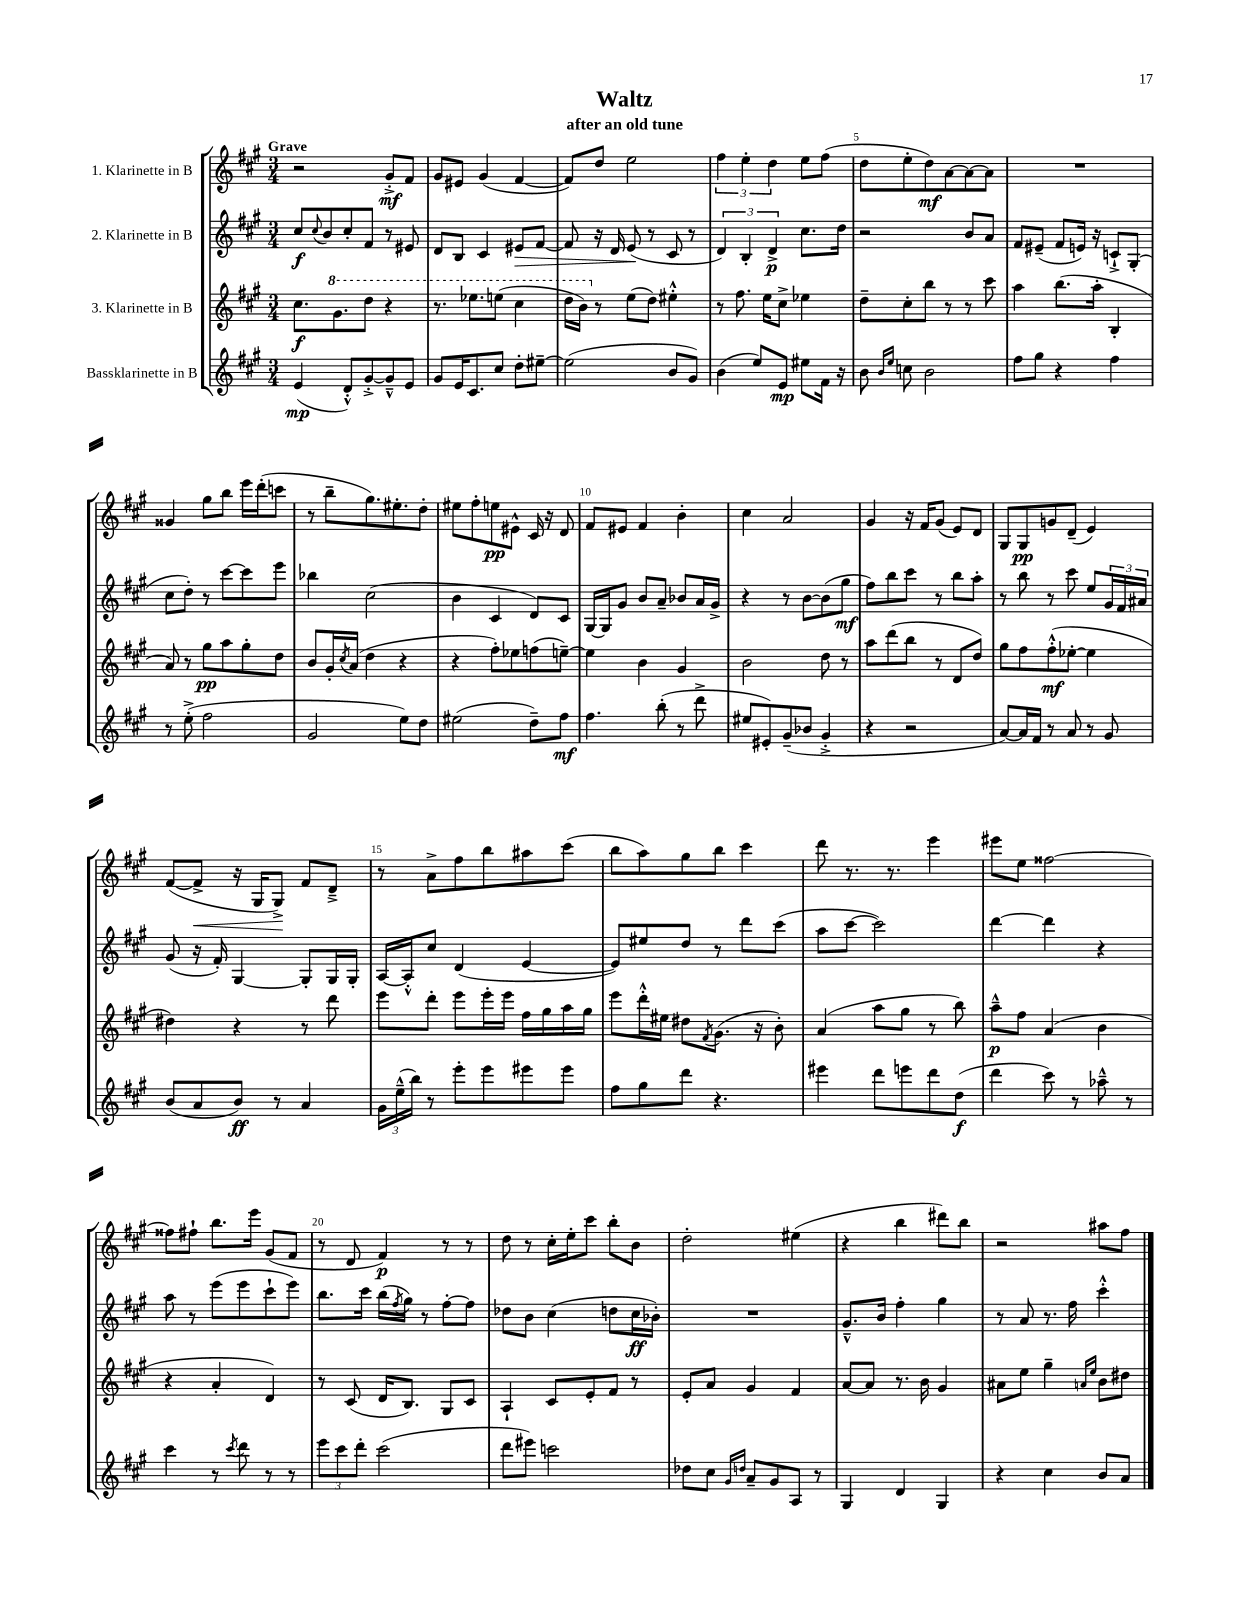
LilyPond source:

\header { title = "Waltz" subtitle = "after an old tune" }
<<
\new StaffGroup <<
\new Staff = "s0" \with { instrumentName = "1. Klarinette in B" } {
    \clef treble \key a \major \numericTimeSignature \time 3/4 \tempo "Grave"
    r2 gis'8-.->\mf fis'8 |
    gis'8 eis'8 gis'4( fis'4~ |
    fis'8) d''8 e''2 |
    \tuplet 3/2 { fis''4 e''4-. d''4 } e''8 fis''8( |
    d''8 e''8-. d''8\mf) a'8~ a'8~ a'8 |
    R2. |
    gisis'4 gis''8 b''8 e'''16 d'''16-.( c'''8 |
    r8 b''8-- gis''8.) eis''8.-. d''8-. |
    eis''8 fis''8-. e''8\pp eis'8-^ cis'16 r16 d'8 |
    fis'8 eis'8 fis'4 b'4-. |
    cis''4 a'2 |
    gis'4 r16 fis'16 gis'8( e'8) d'8 |
    gis8 gis8\pp g'8 d'8--( e'4) |
    fis'8~( fis'8->\< r16 gis16 gis8->\!) fis'8 d'8---> |
    r8 a'8-> fis''8 b''8 ais''8 cis'''8( |
    b''8 a''8) gis''8 b''8 cis'''4 |
    d'''8 r8. r8. e'''4 |
    eis'''8 e''8 fisis''2~ |
    fisis''8 fis''8-! b''8. e'''16 gis'8( fis'8 |
    r8 d'8 fis'4\p) r8 r8 |
    d''8 r8 cis''16-. e''16-. cis'''8 b''8-. b'8 |
    d''2-. eis''4( |
    r4 b''4 dis'''8) b''8 |
    r2 ais''8 fis''8 \bar "|." |
}
\new Staff = "s1" \with { instrumentName = "2. Klarinette in B" } {
    \clef treble \key a \major \numericTimeSignature \time 3/4
    cis''8\f \appoggiatura { cis''8 } b'8 cis''8-. fis'8 r8 eis'8 |
    d'8 b8 cis'4 eis'8\> fis'8~ |
    fis'8 r16 d'16 e'8\!( r8 cis'8 r8 |
    \tuplet 3/2 { d'4) b4-. d'4->\p } cis''8. d''16 |
    r2 b'8 a'8 |
    fis'8 eis'8--( fis'8 e'16) r16 c'8-!-> gis8-.( |
    cis''8 d''8-.) r8 cis'''8~ cis'''8 e'''8 |
    bes''4 cis''2( |
    b'4 cis'4 d'8) cis'8 |
    gis16~ gis16 gis'8 b'8 a'8-- bes'8 a'16 gis'16-> |
    r4 r8 b'8~ b'8( gis''8\mf |
    fis''8) b''8 cis'''8 r8 b''8 a''8-. |
    r8 b''8 r8 cis'''8 e''8 \tuplet 3/2 { gis'16 fis'16 ais'16 } |
    gis'8( r16 fis'16-.) gis4~ gis8-. gis16 gis16-. |
    a16~ a16-.-^ cis''8 d'4( e'4~ |
    e'8) eis''8 d''8 r8 d'''8 cis'''8( |
    a''8 cis'''8~ cis'''2) |
    d'''4~ d'''4 r4 |
    a''8 r8 e'''8( e'''8 cis'''8-! e'''8) |
    b''8. cis'''16 b''16( \acciaccatura { fis''8 } gis''16) r8 fis''8~-. fis''8 |
    des''8 b'8 cis''4( d''8 cis''16\ff bes'16-.) |
    R2. |
    gis'8.---^ b'16 fis''4-. gis''4 |
    r8 a'8 r8. fis''16 cis'''4-.-^ \bar "|." |
}
\new Staff = "s2" \with { instrumentName = "3. Klarinette in B" } {
    \clef treble \key a \major \numericTimeSignature \time 3/4
    cis''8.\f \ottava #1 gis''8. d'''8 r4 |
    r8. ees'''8. e'''8( cis'''4 |
    d'''16 b''16) \ottava #0 r8 e''8( d''8) eis''4-.-^ |
    r8 fis''8. e''16 cis''8-> ees''4 |
    d''8-- cis''8-. b''8 r8 r8 cis'''8 |
    a''4 b''8.( a''16-. b4-. |
    a'8) r8 gis''8\pp a''8 gis''8-. d''8 |
    b'8 gis'16-. \acciaccatura { cis''8 } a'16( d''4 r4 |
    r4 fis''8-.) ees''8 f''8( e''8~--) |
    e''4 b'4 gis'4 |
    b'2 d''8 r8 |
    a''8 d'''8( b''8 r8 d'8 d''8) |
    gis''8 fis''8 fis''8-.-^\mf( ees''8~-. ees''4 |
    dis''4) r4 r8 d'''8 |
    e'''8 d'''8-. e'''8 e'''16-. e'''16 fis''16 gis''16 a''16 gis''16 |
    e'''8 d'''16-.-^ eis''16 dis''8 \acciaccatura { fis'8 } gis'8.( r16 b'8-.) |
    a'4( a''8 gis''8 r8 b''8) |
    a''8---^\p fis''8 a'4( b'4 |
    r4 a'4-. d'4) |
    r8 cis'8( d'16 b8.) gis8 cis'8 |
    a4-! cis'8 e'8-. fis'8 r8 |
    e'8-. a'8 gis'4 fis'4 |
    a'8~ a'8 r8. b'16 gis'4 |
    ais'8 e''8 gis''4-- \grace { a'16 e''16 } b'8 dis''8 \bar "|." |
}
\new Staff = "s3" \with { instrumentName = "Bassklarinette in B" } {
    \clef treble \key a \major \numericTimeSignature \time 3/4
    e'4\mp( d'8-.-^) gis'8~-.-> gis'8---^ e'8 |
    gis'8 e'16 cis'8. cis''8 d''8-. eis''8~-- |
    eis''2( b'8 gis'8) |
    b'4( e''8) e'8\mp eis''8 fis'16 r16 |
    b'8 \grace { b'16 e''16 } c''8 b'2 |
    fis''8 gis''8 r4 fis''4 |
    r8 e''8-.->( fis''2 |
    gis'2 e''8) d''8 |
    eis''2( d''8--) fis''8\mf |
    fis''4. b''8-.( r8 d'''8-> |
    eis''8 eis'8-.) gis'8--( bes'8 gis'4-.-> |
    r4 r2 |
    a'8~) a'16 fis'16 r8 a'8 r8 gis'8 |
    b'8( a'8 b'8\ff) r8 a'4 |
    \tuplet 3/2 { gis'16 e''16---^( b''16) } r8 e'''8-. e'''8 eis'''8 eis'''8 |
    fis''8 gis''8 d'''8 r4. |
    eis'''4 d'''8 e'''8 d'''8 d''8\f( |
    d'''4 cis'''8) r8 aes''8---^ r8 |
    cis'''4 r8 \acciaccatura { cis'''8 } d'''8 r8 r8 |
    \tuplet 3/2 { e'''8 cis'''8 d'''8-. } cis'''2( |
    d'''8 eis'''8) c'''2 |
    des''8 cis''8 \grace { gis'16 d''16 } a'8-- gis'8 a8 r8 |
    gis4 d'4 gis4 |
    r4 cis''4 b'8 a'8 \bar "|." |
}
>>
>>
\layout { \context { \Score \override BarNumber.break-visibility = ##(#f #t #t) barNumberVisibility = #(every-nth-bar-number-visible 5) } }
